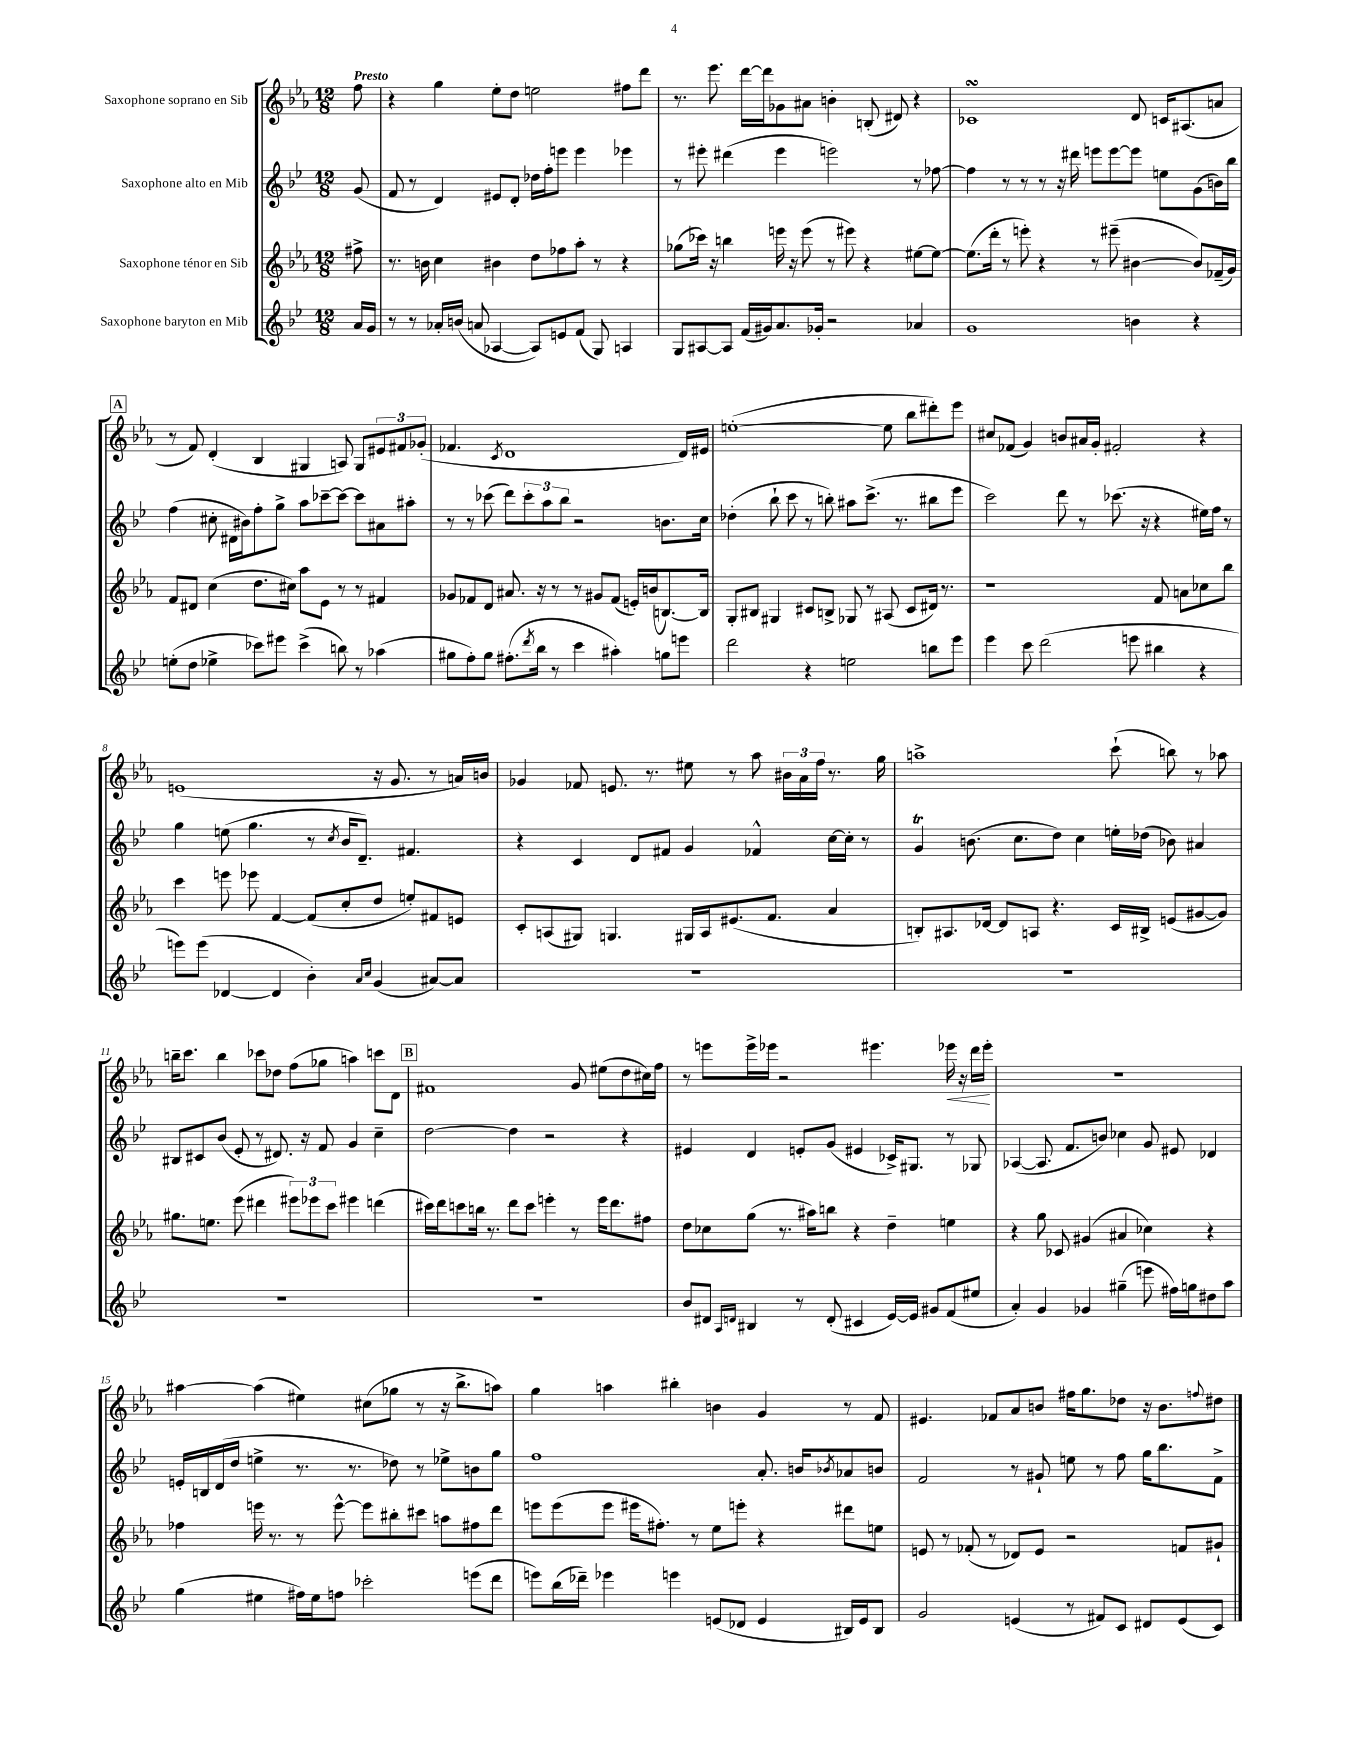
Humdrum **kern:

**kern	**kern	**kern	**kern	**dynam
*part4	*part3	*part2	*part1	*part1
*staff4	*staff3	*staff2	*staff1	*staff1
*I"Saxophone baryton en Mib	*I"Saxophone ténor en Sib	*I"Saxophone alto en Mib	*I"Saxophone soprano en Sib	*
*clefG2	*clefG2	*clefG2	*clefG2	*
*k[b-e-]	*k[b-e-a-]	*k[b-e-]	*k[b-e-a-]	*
*M12/8	*M12/8	*M12/8	*M12/8	*
=	=	=	=	=
!	!	!	!LO:TX:a:B:t=Presto	!
16a/LL	8ff#X^\	(8g/	8ff\	.
16g/JJ	.	.	.	.
=1	=1	=1	=1	=1
8r	8.r	8f/	4r	.
8r	.	8r	.	.
.	16bn\	.	.	.
16a-X'/LL	4cc\	4d/)	4gg\	.
(16bn/JJ	.	.	.	.
8an/	.	.	.	.
[4A-X/	4b#X\	8e#X/L	8ee-'\L	.
.	.	8d'/J	8dd\J	.
8A-/L])	8dd\L	16dd-X\LL	2een\	.
.	.	16ff'\J	.	.
8en/	8ff-X\	8eeen\J	.	.
(8f/J	8aa-'\J	4eee\	.	.
8G/)	8r	.	.	.
4An/	4r	4eee-X\	8ff#X\L	.
.	.	.	8ddd\J	.
=2	=2	=2	=2	=2
8G/L	(8gg-X\L	8r	8.r	.
[8A#X/	16ccc-X\Jk)	8eee#X'\	.	.
.	16r	.	8.eee-\	.
8A#/J]	4bbn\	(4ddd#X\	.	.
(16f/LL	.	.	[16ddd\LL	.
16g#X/J)	.	.	16ddd\J]	.
8.a/	16eeen\	4eee#\	8g-X\	.
.	16r	.	.	.
.	(8eee\	.	8a#X\J	.
16g-X'/Jk	.	.	.	.
2r	8r	2eeen\)	4bn'\	.
.	8eee#X\)	.	.	.
.	4r	.	(8Bn'/	.
.	.	.	8d#X/)	.
4a-X/	[8ee#X\L	8r	4r	.
.	8ee#\J_	[8ff-X\	.	.
=3	=3	=3	=3	=3
1g	(8.ee#\L]	4ff-\]	1c-XsSSs	.
.	16ddd'\Jk	.	.	.
.	8r	8r	.	.
.	8eeen'\)	8r	.	.
.	4r	8r	.	.
.	.	16r	.	.
.	.	16ddd#X\	.	.
.	8r	8eeen\L	.	.
.	(8eee#X~\	[8eee\	.	.
4bn\	[4b#X\	8eee\J]	8d/	.
.	.	8een\L	16cn/KL	.
.	.	.	(8.A#X/	.
4r	8b#/L])	(8g\	.	.
.	(16f-X~/L	16bn\L)	8an/J	.
.	16g/JJ)	16bb-\JJ	.	.
!!LO:LB:g=z
!!LO:REH:place=s1:t=A
=4	=4	=4	=4	=4
(8een'\L	8f/L	(4ff\	8r	.
8dd\J	8d#X/J	.	8f/)	.
4ee-X^\	(4cc\	8cc#X'\	(4d'/	.
.	.	16d#X\LL	.	.
.	.	16b#X\J)	.	.
8ccc-X\L)	8.dd\L	8ff'\	4B-/	.
8eee#X\J	.	8gg^\J	.	.
.	16cc#X\Jk)	.	.	.
(4ccc-^\	8aa-\L	8aa\L	4G#X/	.
.	8e-\J	[8ccc-X~\	.	.
8bbn\)	8r	8ccc-\J_	8An/)	.
8r	8r	8ccc-\L]	8G#/L	.
(4aa-X\	4f#X/	8a#X\	12e#X/	.
.	.	.	12f#X/	.
.	.	8aa#X'\J	.	.
.	.	.	(12g-X'/J	.
=5	=5	=5	=5	=5
8gg#X\L	8g-X/L	8r	4.f-X/	.
8ff'\)	8f-X/	8r	.	.
8gg#\J	8d/J	(8ccc-X\	.	.
.	.	.	8qc/	.
(8.ff#X'\L	8.a#X/	8ddd\L)	1d	.
.	.	12ccc-'\	.	.
8qddd/	.	.	.	.
16bb-\Jk	16r	.	.	.
.	.	12aa\	.	.
8r	8r	.	.	.
.	.	12bb-\J	.	.
4ccc\	8r	2r	.	.
.	8g#X/L	.	.	.
4aa#X'\)	(8f-/J	.	.	.
.	16en'/LL)	.	.	.
.	(16bn/J	.	.	.
8ggn\L	[8.Bn/)	8.bn\L	.	.
8eeen\J	.	.	16d/LL)	.
.	16B/Jk]	16cc\Jk	16e#X/JJ	.
=6	=6	=6	=6	=6
2ddd\	8G'/L	(4dd-X'\	([1een'	.
.	8B#X/J	.	.	.
.	4G#X/	8bb-`\	.	.
.	.	8ccc\	.	.
4r	8c#X/L	8r	.	.
.	8Bn^/J	8bbn'\)	.	.
2een\	8G-X/	8aa#X\L	.	.
.	8r	(8.ccc^\J	.	.
.	(8A#X/	.	8ee\]	.
.	.	8.r	.	.
.	8c#/L	.	8bb-\L	.
8bbn\L	16d#X/Jk)	8bb#X\L	8ddd#X'\)	.
.	8.r	.	.	.
8eee-\J	.	8eee-\J	8eee-\J	.
=7	=7	=7	=7	=7
4eee-\	1r	2ccc\)	8cc#X/L	.
.	.	.	(8f-X/J	.
8ccc\	.	.	4g/)	.
(2ddd\	.	.	.	.
.	.	8ddd\	8bn/L	.
.	.	8r	16a#X/L	.
.	.	.	16g'/JJ	.
.	.	(8.ccc-X\	2f#X'/	.
8eeen\	.	.	.	.
.	.	16r	.	.
4bb#X\	8f/	4r	.	.
.	8an\L	.	.	.
4r	8cc-X\	16ee#X\LL)	4r	.
.	.	16ff\JJ	.	.
.	8bb-\J	8r	.	.
!!LO:LB:g=z
=8	=8	=8	=8	=8
8eeen\L)	4ccc\	4gg\	(1en	.
(8eee\J	.	.	.	.
[4d-X/	8eeen\	(8een\	.	.
.	8eee-X\	4.gg\	.	.
4d-/]	[4f/	.	.	.
4b-'\)	(8f/L]	8r	.	.
.	.	8qcc/	.	.
.	8cc'/	16b-/KL	.	.
.	.	8.d~/J)	.	.
16qqa/LL	.	.	.	.
16qqcc/JJ	.	.	.	.
(4g/	8dd/J	.	16r	.
.	.	.	8.g/	.
.	8een'/L)	4.f#X/	.	.
[8a#X/L)	8f#X/	.	8r	.
8a#/J]	8en/J	.	16an/LL)	.
.	.	.	16bn/JJ	.
=9	=9	=9	=9	=9
1.r	8c'/L	4r	4g-X/	.
.	(8An/	.	.	.
.	8G#X/J)	4c/	8f-X/	.
.	4.Gn/	.	8.en/	.
.	.	8d/L	.	.
.	.	.	8.r	.
.	.	8f#X/J	.	.
.	16G#X/LL	4g/	8ee#X\	.
.	16A/J	.	.	.
.	(8.e#X/	.	8r	.
.	.	4f-X^^/	8aa-\	.
.	8.f/J	.	.	.
.	.	.	24b#X\LL	.
.	.	.	24a-\	.
.	.	.	24ff\JJ	.
.	4a-/	[16cc\LL	8.r	.
.	.	16cc'\JJ]	.	.
.	.	8r	.	.
.	.	.	16gg\	.
=10	=10	=10	=10	=10
1.r	8Bn'/L)	4gT/	1aan^	.
.	8.A#X/	.	.	.
.	.	(8.bn\	.	.
.	[16d-X/Jk	.	.	.
.	8d-/L]	.	.	.
.	.	8.cc\L	.	.
.	8An/J	.	.	.
.	4.r	8dd\J)	.	.
.	.	4cc\	.	.
.	16c/LL	16een'\LL	(8ccc`\	.
.	16B#X^/JJ	(16dd-X\JJ	.	.
.	(8en/L	8b-X\)	8bbn\)	.
.	[8g#X/	4a#X/	8r	.
.	8g#/J])	.	8aa-X\	.
!!LO:LB:g=z
=11	=11	=11	=11	=11
1.r	8.gg#X\L	8B#X/L	16bbn~\KL	.
.	.	.	8.ccc\J	.
.	.	8c#X/	.	.
.	8.een\J	.	.	.
.	.	(8b-/J	4bb\	.
.	(8eee-\	8e-'/	.	.
.	4ddd#X\	8r	8ccc-X\L	.
.	.	8.d#X/)	8dd-X\J	.
.	12eee#X\L)	.	(8ff\L	.
.	.	16r	.	.
.	12eee-X\	.	.	.
.	.	8f/	8gg-X\J	.
.	12ccc\J	.	.	.
.	4eee#X\	4g/	4aan\)	.
.	(4dddn\	4cc~\	8cccn\L	.
.	.	.	8d\J	.
!!LO:REH:place=s1:t=B
=12	=12	=12	=12	=12
1.r	16ccc#X\LL)	[2dd\	1f#X	.
.	16ddd\J	.	.	.
.	8cccn\	.	.	.
.	16bbn\Jk	.	.	.
.	8.r	.	.	.
.	8ddd\L	4dd\]	.	.
.	8ccc\J	.	.	.
.	4eeen'\	2r	.	.
.	8r	.	8g/	.
.	16eee\KL	.	(8ee#X\L	.
.	8.ddd\	.	.	.
.	.	4r	8dd\	.
.	8ff#X\J	.	16cc#X\L)	.
.	.	.	16ff\JJ	.
=13	=13	=13	=13	=13
8b-/L	8dd\L	4e#X/	8r	.
8d#X/J	8cc-X\	.	8eeen\L	.
16qqA/LL	.	.	.	.
16qqdn/JJ	.	.	.	.
4B#X/	(8gg\J	4d/	16eee^\L	.
.	.	.	16eee-X\JJ	.
.	8.r	.	2r	.
8r	.	8en'/L	.	.
.	16aa#X\KL)	.	.	.
(8d'/	8bbn\J	(8g/J	.	.
4c#X/	4r	4e#X/	.	.
.	.	.	4.eee#X\	.
[16e-/LL)	4dd~\	16c-X^/KL)	.	.
16e-/JJ]	.	8.G#X/J	.	.
8g#X/L	.	.	.	.
!	!	!	!	!LO:HP:b
(8f/	4een\	8r	16eee-X\	<
.	.	.	16r	.
8ee#X/J	.	8G-X/	16ddd\LL	.
.	.	.	16eee-'\JJ	.
.	.	.	.	[
=14	=14	=14	=14	=14
4a'/)	4r	([4A-X/	1.r	.
4g/	8gg\	8.A-/]	.	.
.	8c-X/	.	.	.
.	.	8.f/L	.	.
4g-X/	(4g#X/	.	.	.
.	.	8bn/J)	.	.
(4gg#X~\	4a#X/	4cc-X\	.	.
8eeen\	4cc-X\)	8g/	.	.
16ff#X\LL)	.	8e#X/	.	.
16ggn\J	.	.	.	.
8dd#X\	4r	4d-X/	.	.
8aa\J	.	.	.	.
!!LO:LB:g=z
=15	=15	=15	=15	=15
(4gg\	4ff-X\	16en'/LL	[4aa#X\	.
.	.	16Bn/	.	.
.	.	(16d/	.	.
.	.	16dd/JJ	.	.
4ee#X\	16eeen\	4een^\	(4aa#\]	.
.	8.r	.	.	.
16ff#X\LL)	8r	8.r	4ee#X\)	.
16ee#\J	.	.	.	.
8ffn\J	[8eee^^\	.	.	.
.	.	8.r	.	.
2ccc-X'\	8eee\L]	.	(8cc#X\L	.
.	8bb#X'\	8dd-X\)	8gg-X\J	.
.	8ccc#X\J	8r	8r	.
.	8aan\L	8ee-X^\L	16r	.
.	.	.	8.bb-^\L	.
(8eeen\L	8ff#X\	8bn\	.	.
8ddd\J	8ddd\J	8gg\J	8aan\J)	.
=16	=16	=16	=16	=16
8eeen\L)	8eeen\L	1ff	4gg\	.
(16bb-\L	(8eee\	.	.	.
16ddd-X~\JJ)	.	.	.	.
4eee-X\	8eee\J	.	4aan\	.
.	16eee#X\KL	.	.	.
.	8.ff#X'\J)	.	.	.
4eeen\	.	.	4bb#X'\	.
.	8r	.	.	.
(8en/L	8ee-\L	.	4bn\	.
8d-X/J	8eeen'\J	.	.	.
4e/	4r	8.a'/	4g/	.
.	.	16bn/KL	.	.
.	.	8qb-X/	.	.
16B#X/LL)	8ddd#X\L	8a-X/	8r	.
16e/J	.	.	.	.
8B#/J	8een\J	8bn/J	8f/	.
=17	=17	=17	=17	=17
2g/	8en/	2f/	4.e#X/	.
.	8r	.	.	.
.	(8f-X'/	.	.	.
.	8r	.	8f-X/L	.
(4en/	8d-X/L)	8r	8a-/	.
.	8e/J	8g#X`/	8bn/J	.
8r	2r	8een\	16ff#X\KL	.
.	.	.	8.gg\	.
8f#X/L)	.	8r	.	.
8c/J	.	8ff\	8dd-X\J	.
8d#X/L	.	16gg\KL	16r	.
.	.	8.bb-\	8.b\L	.
(8e/	8fn/L	.	.	.
.	.	.	8qqffn/	.
8c/J)	8g#X`/J	8f^\J	8dd#X\J	.
==	==	==	==	==
*-	*-	*-	*-	*-
